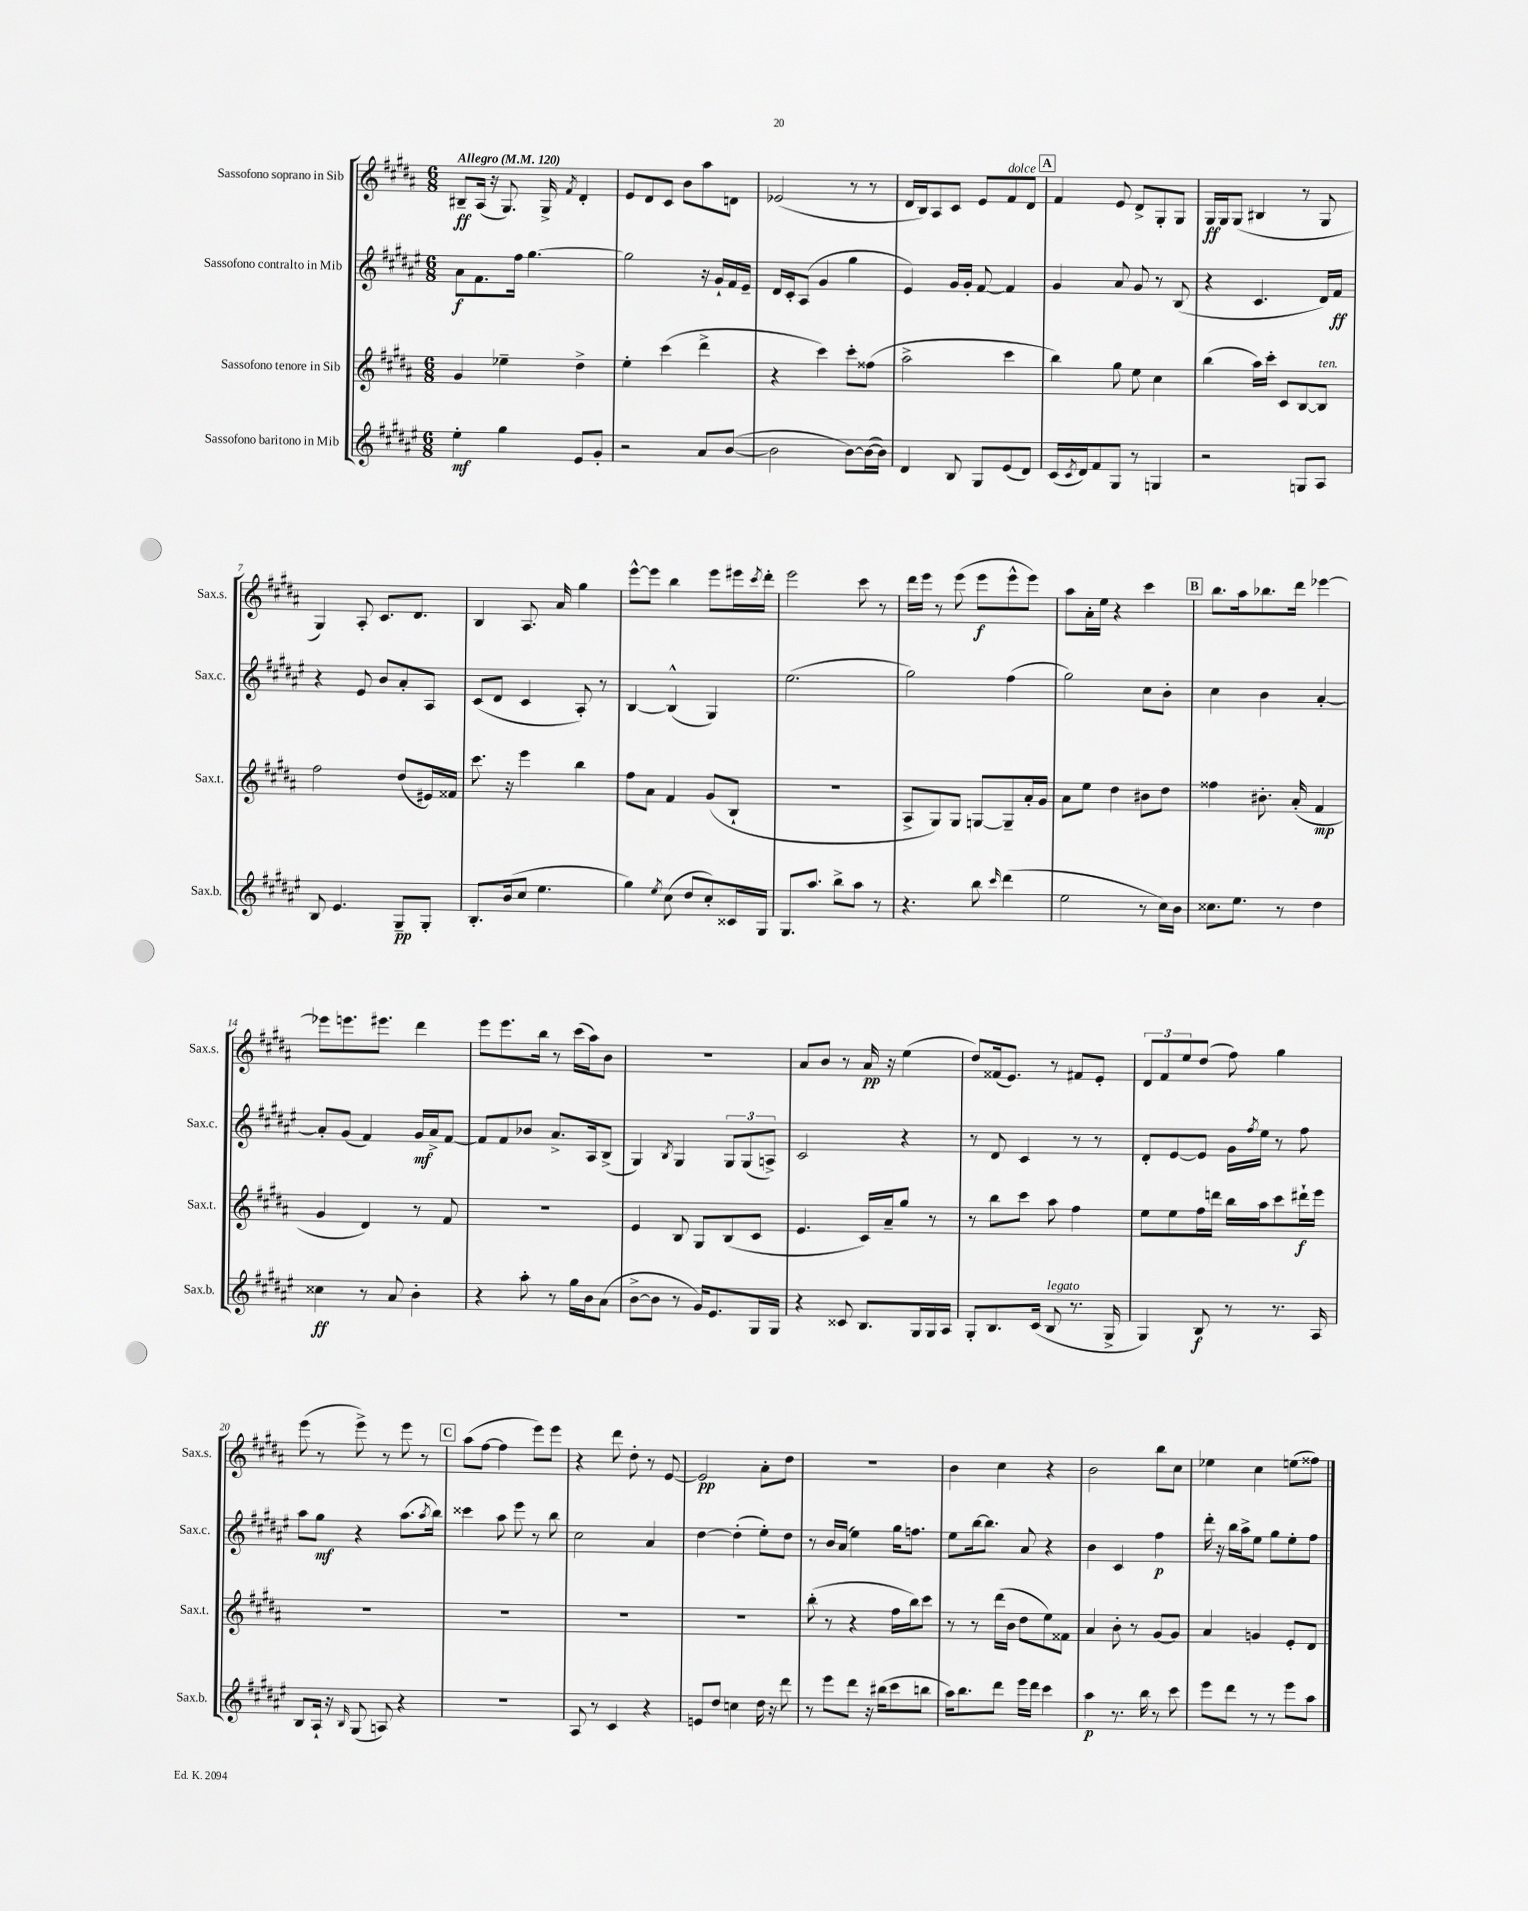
<<
\new StaffGroup <<
\new Staff = "s0" \with { instrumentName = "Sassofono soprano in Sib" shortInstrumentName = "Sax.s." } {
    \clef treble \key b \major \numericTimeSignature \time 6/8 \tempo "Allegro" 4 = 120
    bis8--\ff ais16( r16 gis8.) gis16-> \acciaccatura { fis'8 } dis'4-. |
    e'8 dis'8 cis'8 b'8 ais''8 d'8 |
    ees'2( r8 r8 |
    dis'16 b16) ais8 cis'8 e'8 fis'8^\markup { \italic "dolce" } dis'8 |
    \mark \markup { \box "A" } fis'4 e'8 dis'8-> gis8-. gis8 |
    gis16\ff gis16 gis8( bis4 r8 gis8 |
    gis4) ais8-. cis'8. dis'8. |
    b4 ais8. ais'16 gis''4 |
    e'''8~-^ e'''8 b''4 e'''8 eis'''16 \acciaccatura { cis'''8 } dis'''16-. |
    e'''2 cis'''8 r8 |
    dis'''16 e'''16 r8 e'''8( e'''8\f e'''8-^ e'''8) |
    ais''8 ais'16-. e''16 r4 cis'''4 |
    \mark \markup { \box "B" } b''8. ais''16 bes''8. dis'''16 ees'''4~ |
    ees'''8 e'''8. eis'''8. dis'''4 |
    e'''8 e'''8. b''16 r8 cis'''16( ais''16) b'8 |
    R2. |
    ais'8 b'8 r8 ais'16\pp r16 e''4( |
    dis''8) fisis'16( e'8.) r8 fis'8 e'8-. |
    \tuplet 3/2 { dis'8 fis'8 e''8 } dis''8( fis''8) gis''4 |
    e'''8( r8 e'''8->) r8 e'''8 r8 |
    \mark \markup { \box "C" } ais''8( fis''8~ fis''4 e'''8) e'''8 |
    r4 dis'''8 dis''8-. r8 e'8~ |
    e'2\pp ais'8-. dis''8 |
    R2. |
    b'4 cis''4 r4 |
    b'2 b''8 cis''8 |
    ees''4 cis''4 e''8( fisis''8) \bar "|." |
}
\new Staff = "s1" \with { instrumentName = "Sassofono contralto in Mib" shortInstrumentName = "Sax.c." } {
    \clef treble \key fis \major \numericTimeSignature \time 6/8
    ais'8\f fis'8. fis''16 gis''4.~ |
    gis''2 r16 gis'16-! fis'16 eis'16-- |
    dis'16 cis'16-. ais8( gis'4 gis''4 |
    eis'4) gis'16 gis'16-. fis'8~ fis'4 |
    \mark \markup { \box "A" } gis'4 ais'8 gis'8 r8 b8( |
    r4 cis'4. dis'16) fis'16\ff |
    r4 eis'8 b'8 ais'8-. ais8 |
    cis'8( dis'8 cis'4 ais8-.) r8 |
    b4~ b4-^( gis4) |
    eis''2.( |
    gis''2) fis''4( |
    gis''2) cis''8 b'8-. |
    \mark \markup { \box "B" } cis''4 b'4 ais'4~-. |
    ais'8-. gis'8( fis'4) gis'16\mf ais'16-> fis'8~ |
    fis'8 fis'8 bes'8 ais'8.-> ais16 b8->( |
    gis4) \acciaccatura { b8 } gis4 \tuplet 3/2 { gis8 gis8( a8->) } |
    cis'2 r4 |
    r8 dis'8 cis'4 r8 r8 |
    dis'8-. eis'8~ eis'8 gis'16 \acciaccatura { fis''8 } eis''16 r8 fis''8 |
    ais''8 gis''8\mf r4 ais''8.( \acciaccatura { ais''8 } b''16) |
    \mark \markup { \box "C" } cisis'''4 ais''8 eis'''8 r8 b''8 |
    cis''2 ais'4 |
    dis''4~ dis''4-.( eis''8-.) dis''8 |
    r8 b'16 ais'16( eis''4) gis''16 f''8. |
    eis''8 b''16~ b''8. ais'8 r4 |
    b'4 cis'4 fis''4\p |
    dis'''16-. r16 b''16 ais''16-> eis''8 gis''8 eis''8-. fis''8 \bar "|." |
}
\new Staff = "s2" \with { instrumentName = "Sassofono tenore in Sib" shortInstrumentName = "Sax.t." } {
    \clef treble \key b \major \numericTimeSignature \time 6/8
    gis'4 ees''4-- dis''4-> |
    e''4-. cis'''4( dis'''4-> |
    r4 cis'''4) cis'''8-. fisis''8( |
    ais''2-> cis'''4 |
    \mark \markup { \box "A" } b''4) gis''8 e''8 cis''4 |
    b''4( ais''16) cis'''16-. cis'8 b8~ b8^\markup { \italic "ten." } |
    fis''2 dis''8( eis'16) fisis'16 |
    cis'''8. r16 e'''4 b''4 |
    fis''8 ais'8 fis'4 gis'8( b8-! |
    R2. |
    ais8-> gis8) gis8 g8~ g8-- ais'16-. gis'16 |
    ais'8 e''8 dis''4 bis'8 dis''8 |
    \mark \markup { \box "B" } fisis''4 bis'8.-. ais'16-.( fis'4\mp |
    gis'4 dis'4) r8 fis'8 |
    R2. |
    e'4 b8 gis8 b8( cis'8 |
    e'4. cis'16) ais'16-- gis''8 r8 |
    r8 b''8 cis'''8 ais''8 fis''4 |
    e''8 e''8 fis''16 d'''16 b''16 ais''16 cis'''8 dis'''16-!\f e'''16 |
    R2. |
    \mark \markup { \box "C" } R2. |
    R2. |
    R2. |
    b''8-.( r8 r4 fis''16 b''16) cis'''8 |
    r8 r8 dis'''16( b'16 dis''8 e''8) fisis'8 |
    ais'4 b'8-. r8 gis'8~ gis'8 |
    ais'4 g'4 e'8-. dis'8 \bar "|." |
}
\new Staff = "s3" \with { instrumentName = "Sassofono baritono in Mib" shortInstrumentName = "Sax.b." } {
    \clef treble \key fis \major \numericTimeSignature \time 6/8
    eis''4-.\mf gis''4 eis'8 gis'8-. |
    r2 ais'8 b'8~( |
    b'2 b'8~) b'16~( b'16) |
    dis'4 b8 gis8 eis'8( dis'8) |
    \mark \markup { \box "A" } cis'16( \acciaccatura { cis'8 } dis'16) fis'8 gis8 r8 g4 |
    r2 g8 ais8 |
    b8 eis'4. gis8--\pp gis8-. |
    b8.-. b'16( cis''8 eis''4. |
    gis''4) \acciaccatura { eis''8 } cis''8( dis''8 cis''8-.) cisis'16 gis16 |
    gis8. ais''8. b''8-> ais''8 r8 |
    r4. b''8 \grace { cis'''16 } dis'''4( |
    eis''2 r8 cis''16) b'16 |
    \mark \markup { \box "B" } cisis''8. eis''8. r8 dis''4 |
    cisis''4\ff r8 ais'8 b'4-. |
    r4 ais''8-. r8 gis''16 b'16 ais'8( |
    b'8~-> b'8 r8 gis'16) eis'8. gis16 gis16 |
    r4 cisis'8 b8. gis16 gis16 ais16 |
    gis8-. b8. cis'16( b8^\markup { \italic "legato" } r8. gis16-> |
    gis4) b8\f r8 r8. ais16 |
    b8 ais16-! r16 \grace { b16 } gis8( a8) r4 |
    \mark \markup { \box "C" } R2. |
    ais8 r8 cis'4 r4 |
    e'8 dis''8 c''4 dis''16 r16 dis'''8 |
    r8 eis'''8 dis'''8 r16 bis''16( cis'''8 b''8 |
    ais''16) b''8. dis'''8 eis'''16 dis'''16 cis'''4 |
    ais''4\p r8. b''16 r8 cis'''8 |
    eis'''8 dis'''8 r8 r8 eis'''8 ais''8 \bar "|." |
}
>>
>>
